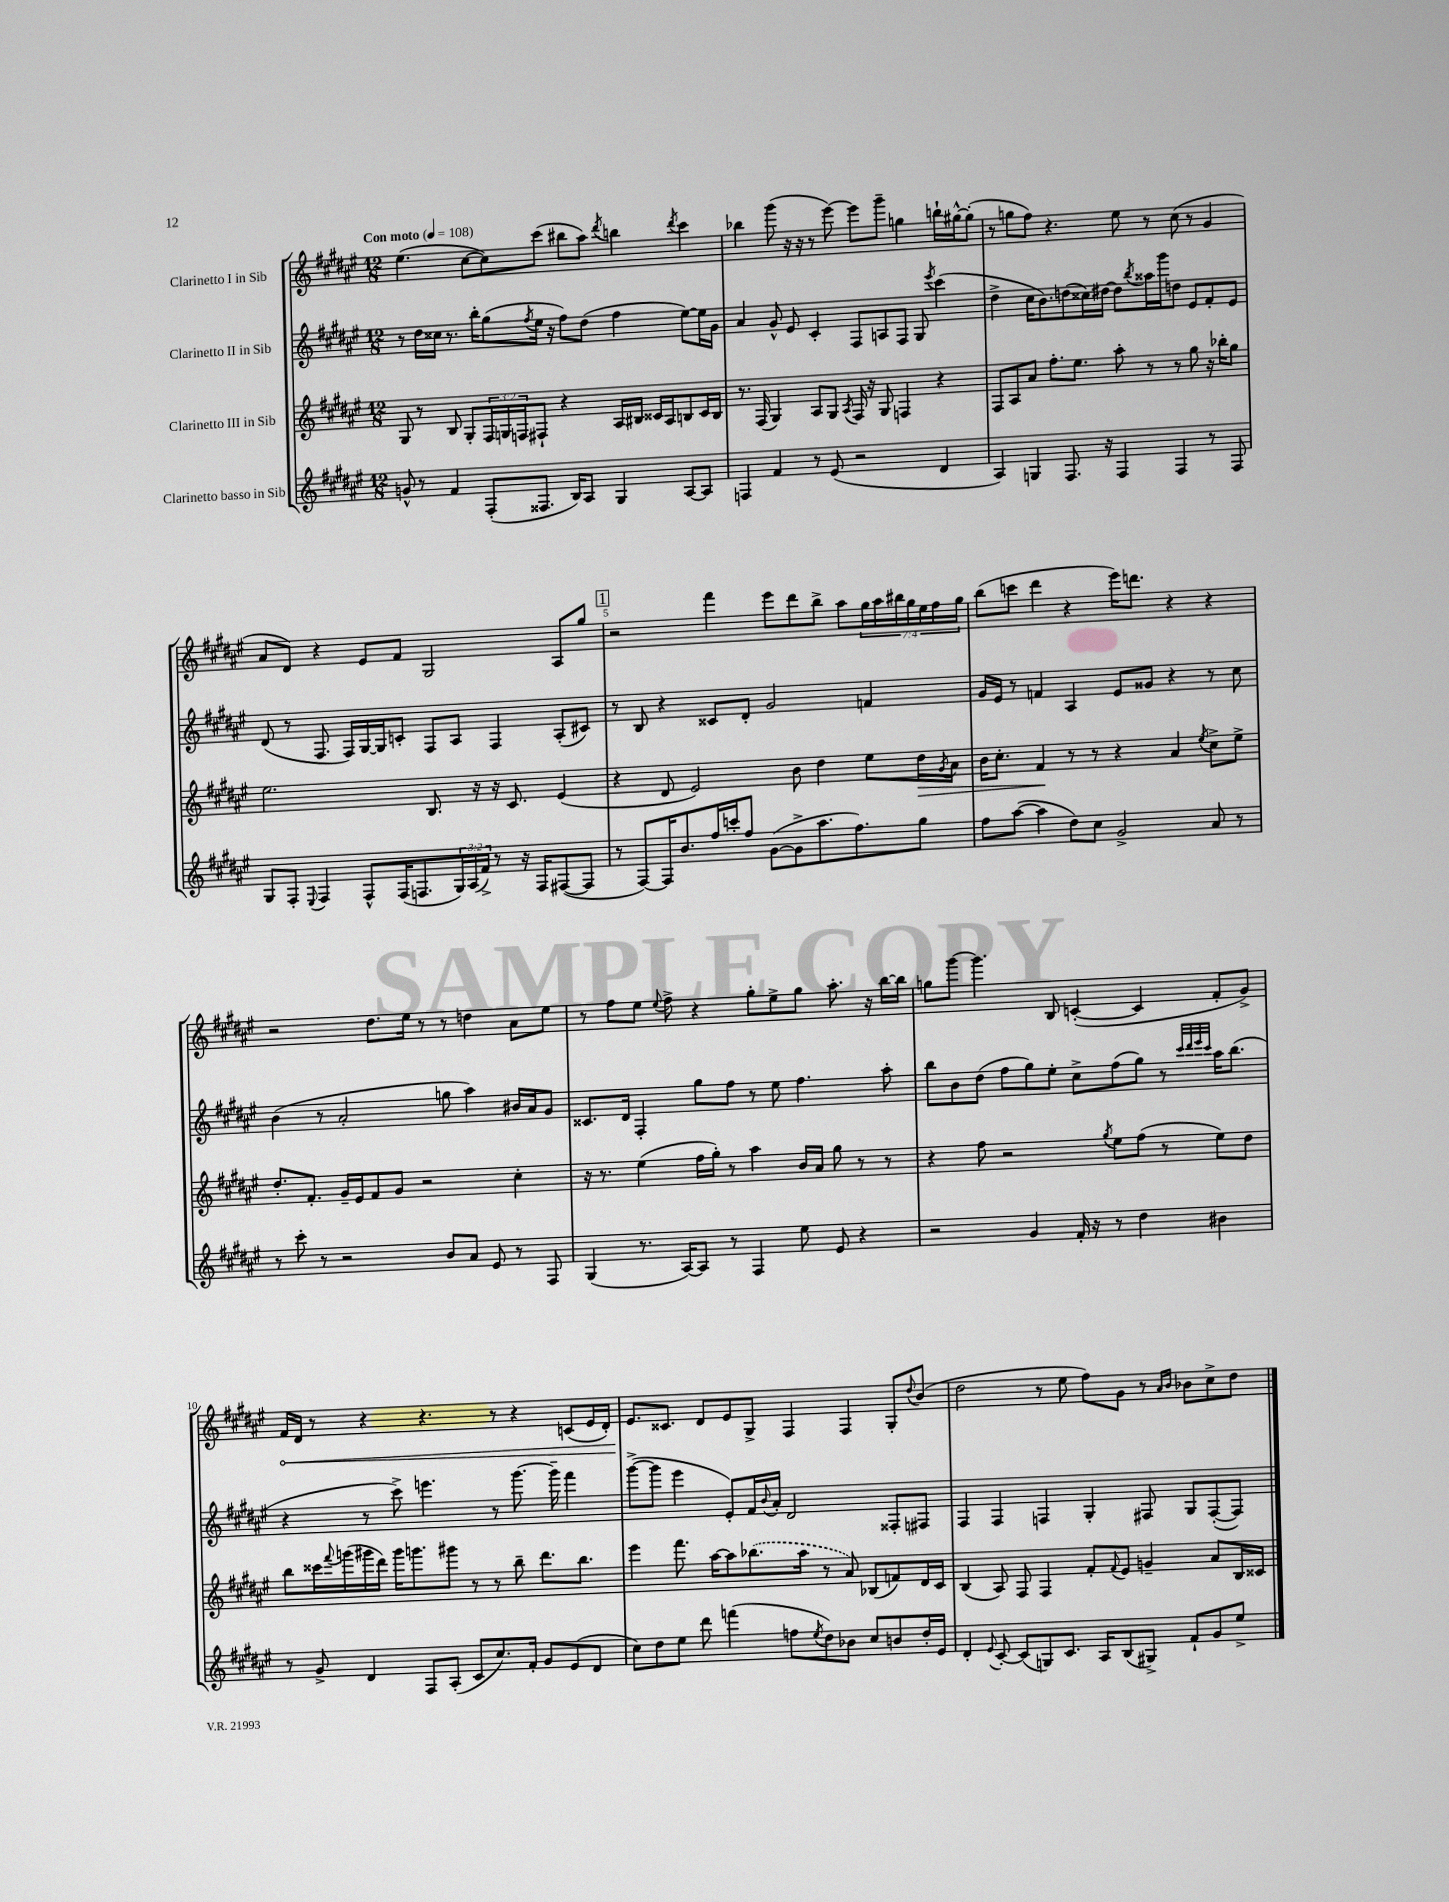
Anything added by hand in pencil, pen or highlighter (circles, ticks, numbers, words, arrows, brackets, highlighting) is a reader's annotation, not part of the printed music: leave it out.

**kern	**kern	**kern	**kern
*staff4	*staff3	*staff2	*staff1
*clefG2	*clefG2	*clefG2	*clefG2
*k[f#c#g#d#a#e#]	*k[f#c#g#d#a#e#]	*k[f#c#g#d#a#e#]	*k[f#c#g#d#a#e#]
*M12/8	*M12/8	*M12/8	*M12/8
*MM108	*MM108	*MM108	*MM108
8g^^	8G#	8r	(4.ee#
8r	8r	16dd#	.
.	.	16cc##	.
4f#	8B	8.r	.
.	8G#'	.	[8cc#
.	.	16bb'	.
(8F#'	24F#	(8gg#	8cc#])
.	24G	.	.
.	24F	.	.
.	.	8qff#	.
8.F##	8F#`	16ee#	(8ccc#
.	.	16r	.
.	4r	8ff#)	8bb#
16B)	.	.	.
8A#	.	(8dd#	8aa#)
.	.	.	8qddd#
4G#	16A#	4ff#	4bb
.	16B#	.	.
.	16c##	.	.
.	16A#	.	.
.	.	.	8qddd#
[8A#	8B	[8ee#)	4ccc#
8A#]	16c##	16ee#]	.
.	16B	16g#	.
=	=	=	=
4F	8.r	4a#	4bb-
.	(16F#	.	.
4f#	4G#)	8g#^^	(8ggg#
.	.	8e#	16r
.	.	.	16r
8r	8A#	4c#'	8r
(8e#	8G#	.	[8eee#)
.	8qA#	.	.
2r	16F#	8F#	8eee#]
.	16r	.	.
.	8G#	8A	8ggg#~
.	4F	8F#	4gg
.	.	8G#	.
.	.	8qeee#	.
4d#	4r	(4ccc#	16bb`
.	.	.	[16gg#^^
.	.	.	(8gg#']
=	=	=	=
4A#)	8F#	4dd#^	8r
.	8A#	.	8gg
4G	8a#	16cc#	8ff#)
.	.	8.b)	.
.	8.ff#'	.	4.r
8.F#	.	(8dd	.
.	8.ee#	.	.
.	.	16cc##)	.
16r	.	[16dd#	.
4F#	8aa#'	8dd#]	8ee#
.	.	8qbb	.
.	8r	16aa##	8r
.	.	16ggg#	.
4F#	8r	8dd	(8cc#
.	8gg#	8e#	8r
8r	16r	8f#'	4g#
.	16bb-'	.	.
8F#	8gg#	8e#	.
=	=	=	=
8G#	2.ee#	(8d#	8a#
8F#'	.	8r	8d#)
8qqE#	.	.	.
4F#	.	8.F#	4r
.	.	16F#)	.
8F#^^	.	[16G#	8e#
.	.	16G#]	.
(16F#	.	8c'	8f#
8.F	.	.	.
.	8.B	8F#	2G#
24G#)	.	8A#	.
(24A#	.	.	.
.	16r	.	.
24f#^)	.	.	.
8r	16r	4F#	.
.	8.c#	.	.
16r	.	.	.
16F	.	.	.
([8F#	(4e#	(8A#'	8A#
8F#]	.	8c#)	8gg#
=	=	=	=
8r	4r	8r	2r
[8F#)	.	8B	.
16F#]	8d#	4r	.
8.b	.	.	.
.	2e#)	.	.
16ff#	.	8c##	4fff#
16ccc'	.	.	.
8ff#	.	8d#'	.
([8g#	.	2g#	8eee#
8g#^]	8b	.	8ddd#
8.aa#	4dd#	.	8bb^
.	.	.	8aa#
8.ff#)	.	.	.
.	8ee#	4f	28gg#
.	.	.	28aa#
.	.	.	28bb#
.	.	.	28gg#
8gg#	16dd#	.	.
.	.	.	28ee#
.	.	.	28ff#
.	8qg#	.	.
.	16a#	.	.
.	.	.	28gg#
=	=	=	=
8ff#	16b	16g#	(8bb
.	8.cc#'	16e#	.
([8aa#	.	8r	8ccc
4aa#]	4f#	4f	4ddd#
8dd#)	8r	4A#	4r
8cc#	8r	.	.
2g#^	4r	8e#	16eee#)
.	.	.	8.ddd
.	.	8g##	.
.	4a#	4r	4r
.	8qee#	.	.
8a#	8cc#^	8r	4r
8r	8ee#^	8cc#	.
=	=	=	=
8r	8.dd#'	(4b	2r
8ccc#'	.	.	.
.	8.f#'	.	.
8r	.	8r	.
2r	16g#~	2a#'	.
.	16e#	.	.
.	8f#	.	8.dd#
.	8g#	.	.
.	.	.	16ee#
.	2r	.	8r
8b	.	8gg	8r
8a#	.	4aa#)	4dd
8e#	.	.	.
8r	4cc#'	16b#	8a#
.	.	16a#	.
8F#	.	8g#	8ee#
=	=	=	=
(4G#	16r	8.c##	8r
.	8.r	.	.
.	.	.	8ff#
.	.	16d#	.
8.r	(4ee#	4F#'	8ee#
.	.	.	8qqee#
.	.	.	8ff#^
[16A#)	.	.	.
8A#]	16ff#	8gg#	4r
.	16gg#')	.	.
8r	8r	8ff#	.
4F#	4aa#	8r	8gg#'
.	.	8ee#	8ee#^
8ee#	16b	4.ff#	8gg#
.	16a#	.	.
8e#	8gg#	.	8.aa#'
4r	8r	.	.
.	.	.	16r
.	8r	8aa#'	[16bb
.	.	.	16bb]
=	=	=	=
2r	4r	8bb	8gg
.	.	8b	[8ggg#
.	8ff#	(8dd#	4.ggg#]
.	2r	8ff#	.
4g#	.	8gg#)	.
.	.	8ee#'	8B
16f#'	.	8cc#^	([4c'
16r	.	.	.
.	8qgg#	.	.
8r	8ee#	(8ff#	.
4dd#	(8ff#	8gg#)	4c]
.	8r	8r	.
.	.	32qqccc#	.
.	.	32qqddd#	.
.	.	32qqeee#	.
.	.	32qqccc#	.
4b#	8ee#)	16aa#	8f#'
.	.	(8.bb	.
.	8dd#	.	8g#^)
=	=	=	=
8r	8bb	4r	16f#
.	.	.	16d#
8g#^	16ccc##	.	8r
.	8qqfff#	.	.
.	(16ggg	.	.
4d#	16ggg#	8r	4r
.	16ddd#)	.	.
.	16ggg#	8ccc#^)	.
.	8.ggg	.	.
8F#	.	4.eee	4.r
(8A#'	8ggg#	.	.
8c#	8r	.	.
8.cc#)	8r	8r	8r
.	8bb~	[8.ggg#	4r
16f#'	.	.	.
8g#	8.ddd#	.	.
.	.	16ggg#~]	.
(8e#	.	4fff#	(8c
.	8.bb	.	.
8d#	.	.	16e#
.	.	.	16d#')
=	=	=	=
8cc#)	4eee#	([8ggg#^	8.e#
8dd#	.	8ggg#]	.
.	.	.	8.c##
8ee#	8.fff#	4eee#	.
8ddd#	.	.	8d#
.	[16aa#	.	.
(4fff	8aa#]	8e#')	8e#
.	(8.bb-	16f#	8G#^
.	.	8qqb	.
.	.	16a#'	.
8ff	.	2d#	4F#
.	16aa#	.	.
8qee#	.	.	.
8dd#)	8r	.	.
8b-	8a#)	.	4F#
8cc#	(8B-	.	.
8b	8f)	8F##'	8G#'
.	.	.	8qqdd#
16dd#'	16d#	8F#	(8b
16e#	16c#	.	.
=	=	=	=
4d#'	(4B	4F#	2dd#
8qqe#	.	.	.
[8c#'	8A#)	4F#	.
(8c#]	8F#	.	.
8G)	4F#	4F	8r
8.c#	.	.	8ee#
.	8f#'	4G#'	8ff#)
16A#	.	.	.
.	8qqf#	.	.
(8B	8e#	.	8g#
8G#^)	4g~	8F#	8r
.	.	.	16qqa#
.	.	.	16qqb
8f#`	.	8G#	8b-
8g#	8a#	([8F#'	8cc#^
8ee#^	16B	8F#])	8dd#
.	16c##	.	.
==	==	==	==
*-	*-	*-	*-
